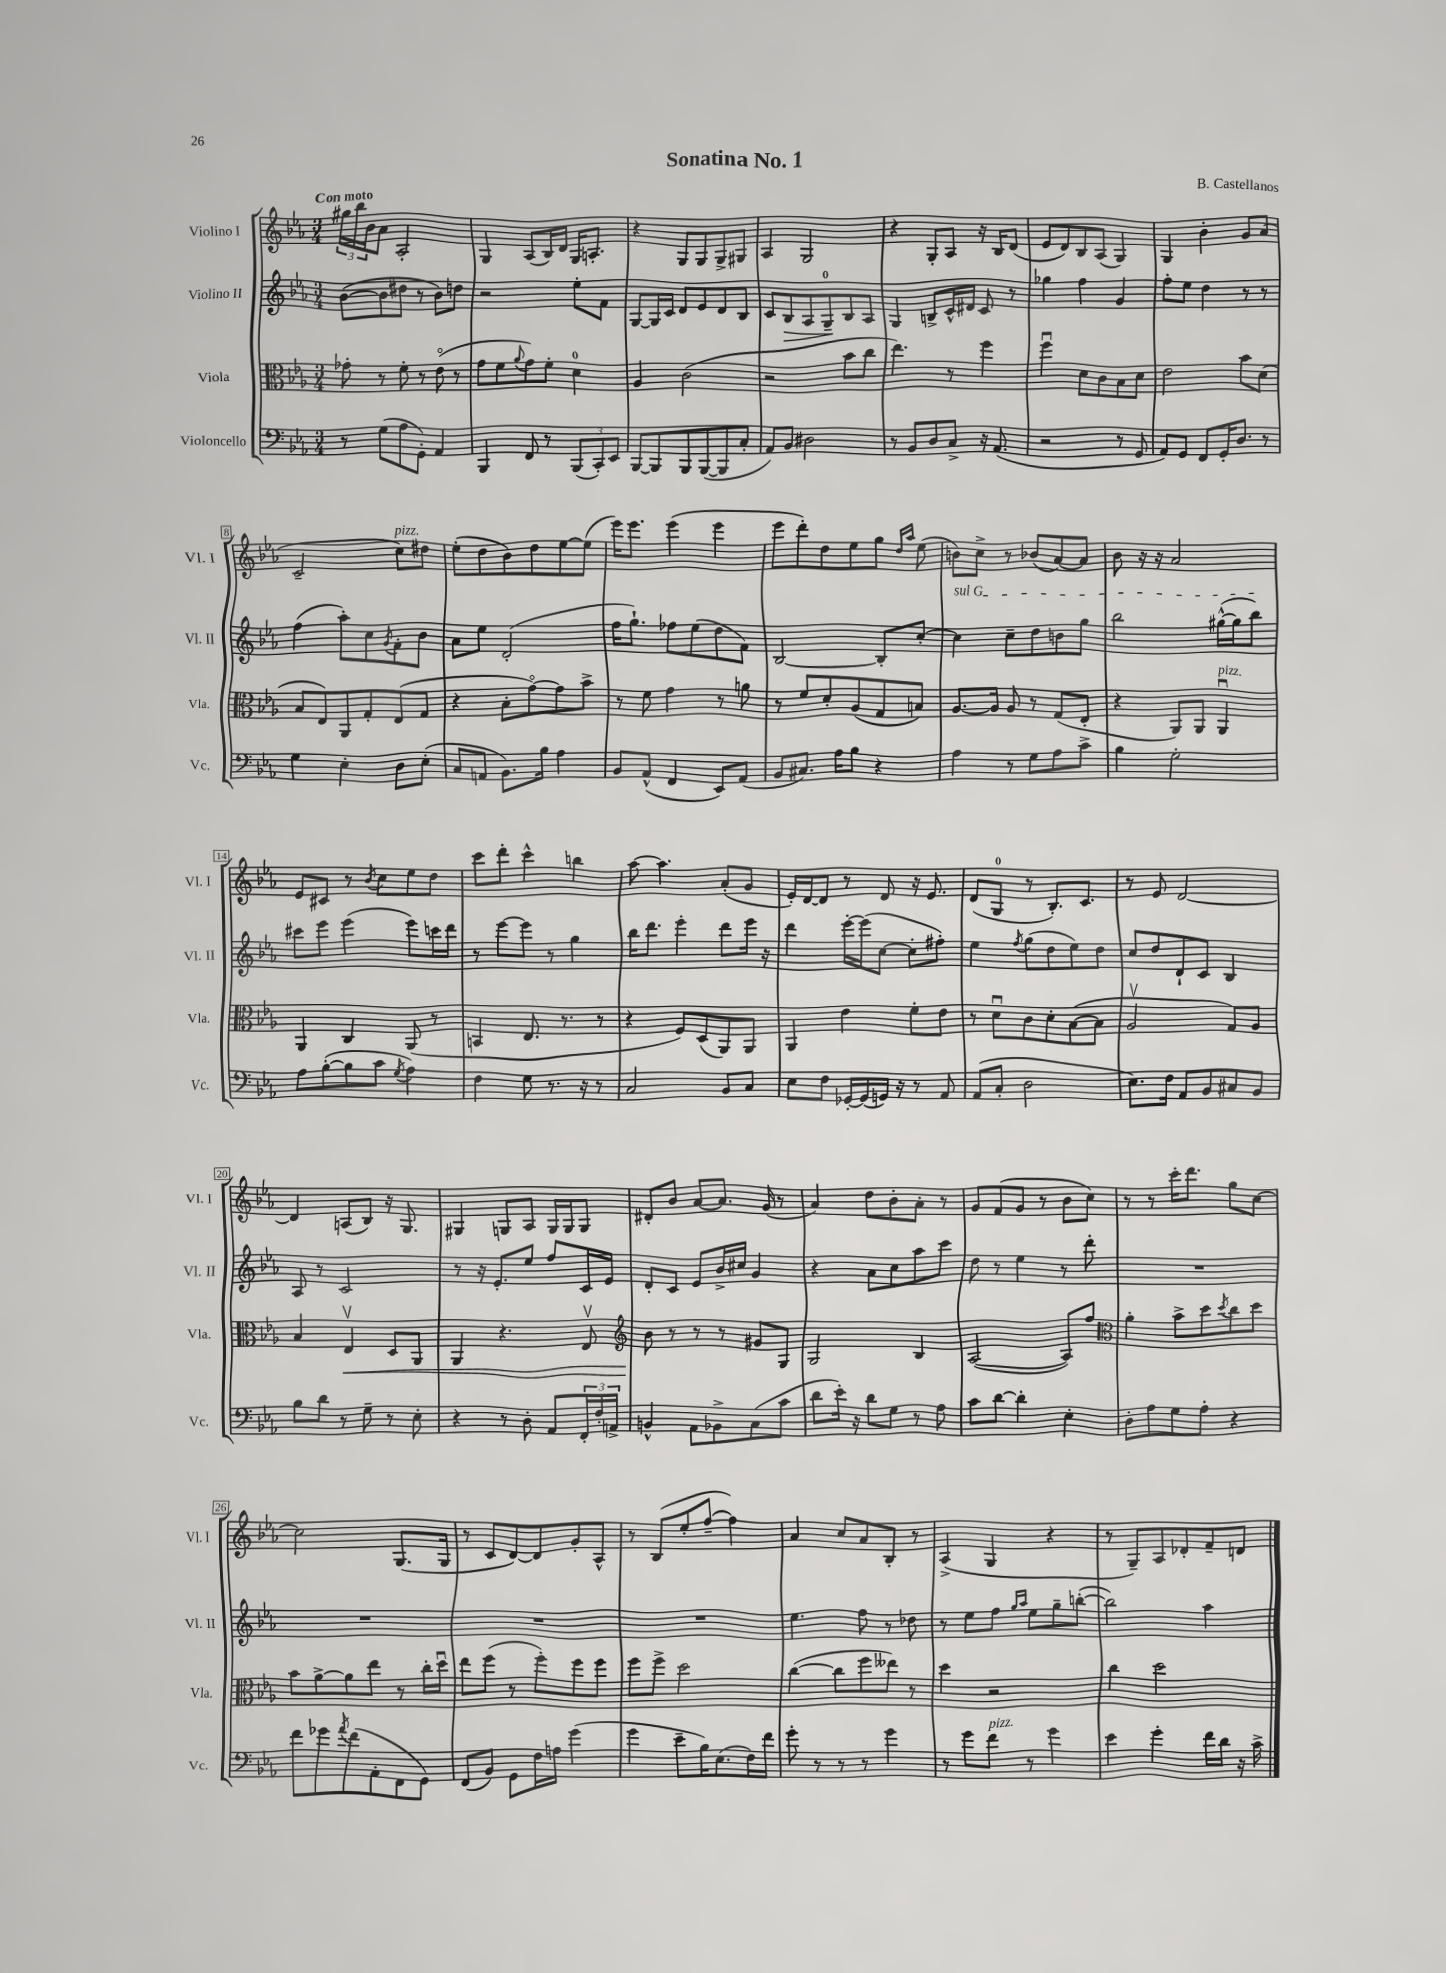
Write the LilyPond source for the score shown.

\header { title = "Sonatina No. 1" composer = "B. Castellanos" }
<<
\new StaffGroup <<
\new Staff = "s0" \with { instrumentName = "Violino I" shortInstrumentName = "Vl. I" } {
    \clef treble \key ees \major \numericTimeSignature \time 3/4 \tempo "Con moto"
    \tuplet 3/2 { gis''16 bes''16 bes'16 } aes'8 aes2-. |
    g4 aes8( bes16) d'16 g16 a8.-. |
    r4 g8 g8 g8-> gis8 |
    aes4 g2 |
    r4 g8-. aes8 r16 bes16 d'8( |
    ees'8 d'8) bes8 aes8( g4) |
    g4 bes'4-. g'8 aes'8( |
    c'2-- c''8^\markup { \italic "pizz." }) dis''8 |
    ees''8-.( d''8 bes'8) d''8 ees''8~ ees''8( |
    ees'''16) ees'''8. ees'''4( ees'''4 |
    ees'''8 d'''8-.) d''8 ees''8 g''8 \grace { d''16 aes''16 } ees''8( |
    b'8) c''8-> r8 bes'8( aes'8~) aes'8 |
    bes'8 r16 r16 aes'2 |
    ees'8 cis'8 r8 \acciaccatura { bes'8 } c''8 ees''8 d''8 |
    c'''8 d'''8-. c'''4-^ b''4 |
    aes''8~ aes''4. aes'8-.( g'8 |
    ees'16-.) d'16~ d'8 r8 d'8 r16 ees'8. |
    d'8( g8-0 r8 bes8.-.) c'8. |
    r8 ees'8 d'2~ |
    d'4 a8( bes8) r16 g8. |
    gis4 g8 aes8 g16 g16 g8 |
    dis'8-. bes'8 aes'8~ aes'8. g'16( r8 |
    aes'4) d''8 bes'8-. aes'8-. r8 |
    g'8 f'8( g'8 r8 bes'8 c''8) |
    r8 r8 c'''16-. d'''8. g''8 c''8~ |
    c''2 g8.( g16 |
    r8 c'8 d'8~) d'8 g'8-. aes8-^ |
    r8 bes8( ees''8-. f''8~-- f''4) |
    aes'4 c''8 aes'8 bes8-. r8 |
    aes4->( g4 r4 |
    r8 g8--) aes8 des'8-. f'8-- d'8 \bar "|." |
}
\new Staff = "s1" \with { instrumentName = "Violino II" shortInstrumentName = "Vl. II" } {
    \clef treble \key ees \major \numericTimeSignature \time 3/4
    bes'8~( bes'8 dis''8 r8 bes'8) d''8 |
    r2 ees''8-. f'8 |
    g8~ g16 c'16 d'8 ees'8 d'8 bes8 |
    c'8 bes8\> aes8 g8-0--\! bes8 aes8 |
    g4 b8-> c'16-^ dis'16 c'8 r8 |
    ges''4 f''4 g'4 |
    f''8-. ees''8 d''4 r8 r8 |
    f''4( aes''8-.) c''8 \acciaccatura { g'8 } f'8-. bes'8 |
    aes'8 ees''8 d'2-.( |
    f''16 g''8.-!) fes''8 ees''8( d''8 f'8) |
    bes2~ bes8-. c''8~-. |
    \once \override TextSpanner.bound-details.left.text = \markup { \italic "sul G" } c''4\startTextSpan c''8-- d''8 b'8 g''8 |
    bes''2 gis''16~-^( gis''16 bes''8\stopTextSpan) |
    cis'''8 ees'''8 ees'''4( ees'''8) c'''16 d'''16 |
    r8 ees'''8~ ees'''8 r8 g''4 |
    bes''16 d'''8. ees'''4-. d'''8 ees'''16 r16 |
    d'''4 ees'''16~-. ees'''16( c''8~ c''8-. fis''8-.) |
    ees''4 \acciaccatura { f''8 } g''8( d''8 ees''8) d''8 |
    c''8 d''8 d'8-! c'8 bes4 |
    aes8 r8 c'2 |
    r8 r16 ees'8.-. ees''8 f''8 c'16 ees'16 |
    d'8-. c'8 ees'8 bes'16-> cis''16 g'4 |
    r4 aes'8 c''8 aes''8 c'''8 |
    d''8 r8 ees''4 r8 d'''8-. |
    R2. |
    R2. |
    R2. |
    R2. |
    ees''4. f''8 r8 des''8 |
    r8 ees''8 f''8 \grace { g''16 aes''16 } ees''8 g''8-- b''8~-.( |
    b''2) aes''4 \bar "|." |
}
\new Staff = "s2" \with { instrumentName = "Viola" shortInstrumentName = "Vla." } {
    \clef alto \key ees \major \numericTimeSignature \time 3/4
    ges'8-. r8 f'8-. r8 ees'8\flageolet( r8 |
    g'8 f'8 \appoggiatura { aes'8 } g'8) f'8-. d'4-0 |
    aes4 c'2( |
    r2 bes'8 c''8 |
    ees''4.) r8 f''4 |
    f''4\downbow d'8 c'8 bes8 d'8 |
    ees'2 bes'8 d'8( |
    bes8 ees8) aes,8 g8-. ees8( g8 |
    r4 bes8-. g'8~\flageolet) g'8 bes'8-> |
    r8 f'8 g'4 r8 a'8 |
    r8 f'8 d'8-. aes8( g8 b8) |
    aes8.~ aes16 aes8 r8 g8( ees8-. |
    r4 aes,8) aes,8 aes,4\downbow^\markup { \italic "pizz." } |
    aes,4 c4 aes,8( r8 |
    b,4 ees8. r8. r8 |
    r4 f8) d8( aes,8) aes,8 |
    aes,4 ees'4 f'8-. ees'8 |
    r8 d'8\downbow c'8 d'8-. bes8~( bes8 |
    aes2\upbow g8) aes8 |
    bes4 ees4\upbow\< d8 aes,8 |
    aes,4 r4. ees8\upbow |
    \clef treble bes'8\! r8 r8 r8 gis'8 g8 |
    g2 bes4 |
    aes2~( aes8) f''8 |
    \clef alto aes'4-. bes'8-> d''8 \acciaccatura { d''8 } c''8 d''8 |
    bes'8 aes'8~-> aes'8 ees''8 r8 c''16-. d''16\downbow |
    ees''8 f''8( r8 f''8-.) f''8 f''8 |
    f''8 f''8-> d''2 |
    c''4~( c''8 f''8 eeses''8) r8 |
    d''4 r2 |
    c''4 d''2 \bar "|." |
}
\new Staff = "s3" \with { instrumentName = "Violoncello" shortInstrumentName = "Vc." } {
    \clef bass \key ees \major \numericTimeSignature \time 3/4
    r8 g8( aes8 g,8-.) aes,4 |
    bes,,4 f,8 r8 \tuplet 3/2 { bes,,8( c,8-.) ees,8 } |
    bes,,8~ bes,,8 bes,,8 bes,,8~( bes,,8 c8-. |
    aes,8) bes,8 dis2 |
    r8 bes,8 d8 c8-> r16 aes,8.( |
    r2 r8 g,8 |
    aes,8) g,8 f,8 g,16-. d8. r8 |
    g4 ees4-. d8 ees8-.( |
    c8 a,8 bes,8.) bes16 aes4 |
    bes,8 aes,8-^( f,4 ees,8) aes,8( |
    bes,8 cis8.) aes16 bes8 r4 |
    aes4 r8 g8 aes8 c'8-> |
    bes4 g2-. |
    aes8 bes8~-.( bes8 c'8 \acciaccatura { g8 } aes4) |
    f4 g8 r8. r16 r8 |
    c2 bes,8 c8 |
    ees8 f8 ges,16~-. ges,16( g,16) r16 r8 aes,8 |
    aes,8( c8-. d2 |
    ees8.) f16 aes,8 bes,8 cis8 bes,8 |
    bes8 d'8 r8 g8-- r8 ees8-. |
    r4 r8 d8-. aes,8 \tuplet 3/2 { f,16-. f16-. a,16-> } |
    b,4-^ aes,8 bes,8-> c8( c'8 |
    d'8 ees'16-.) r16 d'8 g8 r8 aes8 |
    c'8 d'8~ d'4-. ees4-. |
    d8-. aes8 g8 aes8-. r4 |
    f'8 ges'8 \acciaccatura { aes'8 } f'8( aes,8-. f,8 g,8) |
    f,8( bes,8) g,8 f16 a16 g'4( |
    g'4 ees'8-- bes16) ees8.( f16) f'16 |
    g'8-. r8 r8 r8 g'4 |
    r8 g'8 f'8^\markup { \italic "pizz." } r8 g'4 |
    ees'4 g'4-. f'16 d'16 r16 c'16-> \bar "|." |
}
>>
>>
\layout { \context { \Score \override BarNumber.stencil = #(make-stencil-boxer 0.1 0.3 ly:text-interface::print) } }
